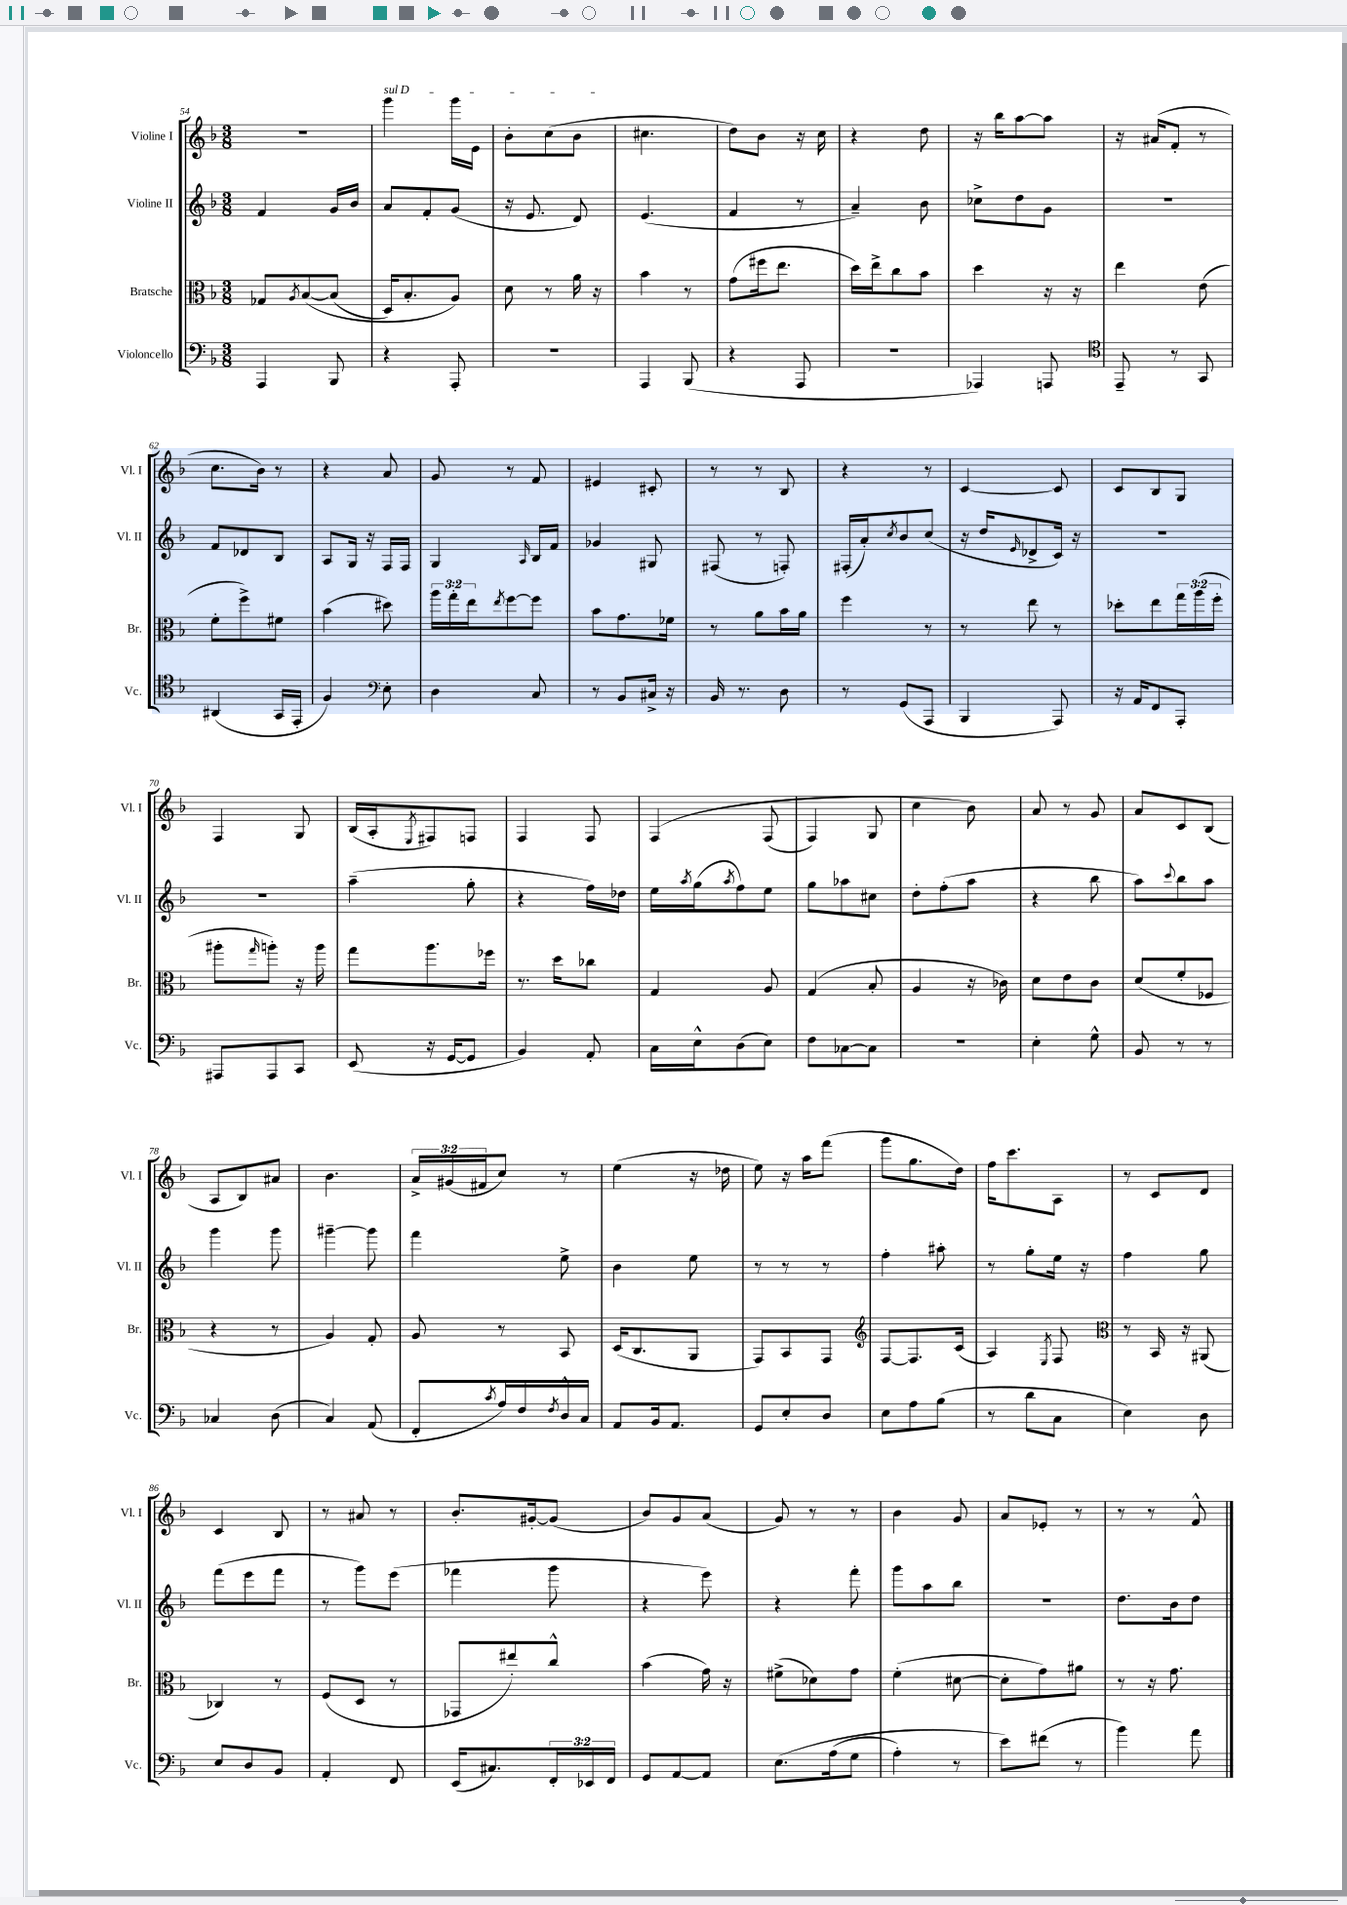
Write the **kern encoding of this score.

**kern	**kern	**kern	**kern
*staff4	*staff3	*staff2	*staff1
*clefF4	*clefC3	*clefG2	*clefG2
*k[b-]	*k[b-]	*k[b-]	*k[b-]
*M3/8	*M3/8	*M3/8	*M3/8
4AAA/	8G-/L	4f/	4.r
.	8qA/	.	.
.	&([8B-/	.	.
8BBB-/	(8B-/]J	16g/LL	.
.	.	16b-/JJ	.
=	=	=	=
4r	16D/LK)	8a/L	4ggg\
.	8.B-'/	.	.
.	.	8f'/	.
8AAA'/	8A/J&)	(8g/J	16ggg\LL
.	.	.	16e\JJ
=	=	=	=
4.r	8d\	16r	8b-'\L
.	.	8.e/	.
.	8r	.	(8cc\
.	16a\	8d/)	8b-\J
.	16r	.	.
=	=	=	=
4AAA/	4b-\	(4.e/	4.cc#\
(8BBB-/	8r	.	.
=	=	=	=
4r	(8g\L	4f/	8dd\L)
.	16ff#\k	.	8b-\J
.	8.ee\J	.	.
8AAA/	.	8r	16r
.	.	.	16cc\
=	=	=	=
4.r	16dd\LL)	4a~/)	4r
.	16ee^\J	.	.
.	8cc\	.	.
.	8b-\J	8b-\	8dd\
=	=	=	=
4AAA-/)	4dd\	8cc-^\L	16r
.	.	.	16bb-\LK
.	.	8dd\	[8aa\
8AAA/	16r	8g\J	8aa\]J
.	16r	.	.
=	=	=	=
*clefC4	*	*	*
8EE~/	4ee\	4.r	16r
.	.	.	(16a#/LK
8r	.	.	8f'/J
8GG/	(8e\	.	8r
=	=	=	=
(4AA#/	8f'\L	8f/L	8.cc\L
.	8ff^\)	8d-/	.
.	.	.	16b-\Jk)
16GG/LL	8f#\J	8B-/J	8r
16EE'/JJ	.	.	.
=	=	=	=
4F/)	(4b-\	8A/L	4r
.	.	16G/Jk	.
.	.	16r	.
*clefF4	*	*	*
8E'\	8dd#\)	16F/LL	8a/
.	.	16F/JJ	.
=	=	=	=
4D\	24aa\LL	4G/	8g/
.	24gg'\	.	.
.	24ee\J	.	.
.	8qee/	.	.
.	[8ff\	.	8r
.	.	16qqA/	.
8C/	8ff\]J	16B-/LL	8f/
.	.	16f/JJ	.
=	=	=	=
8r	8b-\L	4g-/	4e#/
8BB-/L	8.g\	.	.
16C#^/Jk	.	8G#/	8c#'/
16r	16f-\Jk	.	.
=	=	=	=
16BB-/	8r	(8F#/	8r
8.r	.	.	.
.	8a\L	8r	8r
8D\	16b-\L	8F'/)	8B-/
.	16a\JJ	.	.
=	=	=	=
8r	4ff\	(16F#'/LL	4r
.	.	16a'/J)	.
.	.	8qcc/	.
(8GG/L	.	8b-/	.
8AAA/J	8r	(8cc/J	8r
=	=	=	=
4BBB-/	8r	16r	[4c/
.	.	16dd/LK	.
.	.	16qqe/	.
.	8ee\	8d-^/	.
8AAA/)	8r	16c/Jk)	8c/]
.	.	16r	.
=	=	=	=
16r	8dd-'\L	4.r	8c/L
16AA/LK	.	.	.
8FF/	8ee\	.	8B-/
8AAA'/J	24gg\L	.	8G/J
.	(24aa\	.	.
.	24ff'\JJ	.	.
=	=	=	=
8AAA#/L	8aa#'\L	4.r	4F/
.	16qqgg/	.	.
8AAA#/	8aa'\J)	.	.
8CC/J	16r	.	8G/
.	16aa\	.	.
=	=	=	=
(8EE/	8gg\L	(4aa~\	(16B-/LL
.	.	.	16A'/J
.	.	.	8qE/
16r	8.aa\	.	8F#/)
[16GG/LK	.	.	.
8GG/]J	.	8gg'\	8F/J
.	16ff-\Jk	.	.
=	=	=	=
4BB-/)	8.r	4r	4F/
.	16dd\LK	.	.
8AA'/	8cc-\J	16ff\LL)	8F/
.	.	16dd-\JJ	.
=	=	=	=
16C\LL	4G/	16ee\LL	&(4F/
.	.	8qaa/	.
16E^^\J	.	(16gg\J	.
.	.	8qaa/	.
(8D\	.	8ff\)	.
8E\J)	8A/	8ee\J	(8F/
=	=	=	=
8F\L	(4G/	8gg\L	4F/)
[8C-\	.	8aa-\	.
8C-\]J	8B-'/	8cc#\J	8G/
=	=	=	=
4.r	4A/	8dd'\L	4cc\
.	.	(8ff'\	.
.	16r	8aa\J	8b-\&)
.	16c-\)	.	.
=	=	=	=
4E'\	8d\L	4r	8a/
.	8e\	.	8r
8G^^\	8c\J	8bb-\	8g/
=	=	=	=
8BB-/	(8d/L	8aa\L)	8a/L
.	.	8qqccc/	.
8r	8f'/	8bb-\	8c/
8r	8F-/J	8aa\J	(8B-/J
=	=	=	=
4C-/	4r	4ggg\	8A/L
.	.	.	8B-/)
(8D\	8r	8ggg\	8a#/J
=	=	=	=
4C/)	4A/)	[4ggg#~\	4.b-\
(8AA/	8G'/	8ggg#\]	.
=	=	=	=
8FF'/L	8A/	4fff\	24a^/LL
.	.	.	(24g#/
.	.	.	24f#/J
8qc/	.	.	.
16A/L)	8r	.	8cc/J)
16F/	.	.	.
8qF/	.	.	.
16D^^/	8BB-/	8ee^\	8r
16C/JJ	.	.	.
=	=	=	=
8AA/L	(16D/LK	4b-\	(4ee\
.	8.C/	.	.
16BB-/k	.	.	.
8.AA/J	.	.	.
.	8AA/J	8ee\	16r
.	.	.	16dd-\
=	=	=	=
8GG/L	8GG/L)	8r	8ee\)
8E'/	8BB-/	8r	16r
.	.	.	16aa\LK
8D/J	8GG/J	8r	(8fff\J
=	=	=	=
*	*clefG2	*	*
8E\L	[8F/L	4ff'\	8ggg\L
8A\	8.F/]	.	8.gg\
(8B-\J	.	8aa#'\	.
.	(16c/Jk	.	16dd\Jk)
=	=	=	=
8r	4A/)	8r	16ff\LK
.	.	.	8.ccc\
8d\L	.	8gg'\L	.
.	8qE/	.	.
8C\J	8F/	16ee\Jk	8A\J
.	.	16r	.
=	=	=	=
*	*clefC3	*	*
4E\)	8r	4ff\	8r
.	16BB-/	.	8c/L
.	16r	.	.
8D\	(8AA#/	8gg\	8d/J
=	=	=	=
8E/L	4C-/)	(8fff\L	4c/
8D/	.	8eee\	.
8BB-/J	8r	8fff\J	8B-/
=	=	=	=
4AA'/	(8F/L	8r	8r
.	8D/J	8ggg\L)	8a#/
8FF/	8r	(8eee\J	8r
=	=	=	=
(16EE/LK	8GG-/L	4fff-\	8.b-'/L
8.C#/)	.	.	.
.	8ee#'/)	.	.
.	.	.	[16g#'/k
24FF'/L	8cc^^/J	8ggg\	(8g#/]J
24EE-/	.	.	.
24FF/JJ	.	.	.
=	=	=	=
8GG/L	(4b-\	4r	8b-/L)
[8AA/	.	.	8g/
8AA/]J	16g\)	8eee\)	(8a/J
.	16r	.	.
=	=	=	=
&(8.E\L	(8f#^\L	4r	8g/)
.	8d-\)	.	8r
(16A\k	.	.	.
8G\J	8g\J	8fff'\	8r
=	=	=	=
4A'\)	(4f'\	8ggg\L	4b-\
.	.	8aa\	.
8r	[8d#\	8bb-\J	8g/
=	=	=	=
8e\L&)	8d#'\]L	4.r	8a/L
(8f#\J	8g\)	.	8e-'/J
8r	8a#\J	.	8r
=	=	=	=
4b-\)	8r	8.dd\L	8r
.	16r	.	8r
.	8.g\	16b-\k	.
8a\	.	8dd\J	8f^^/
==	==	==	==
*-	*-	*-	*-
